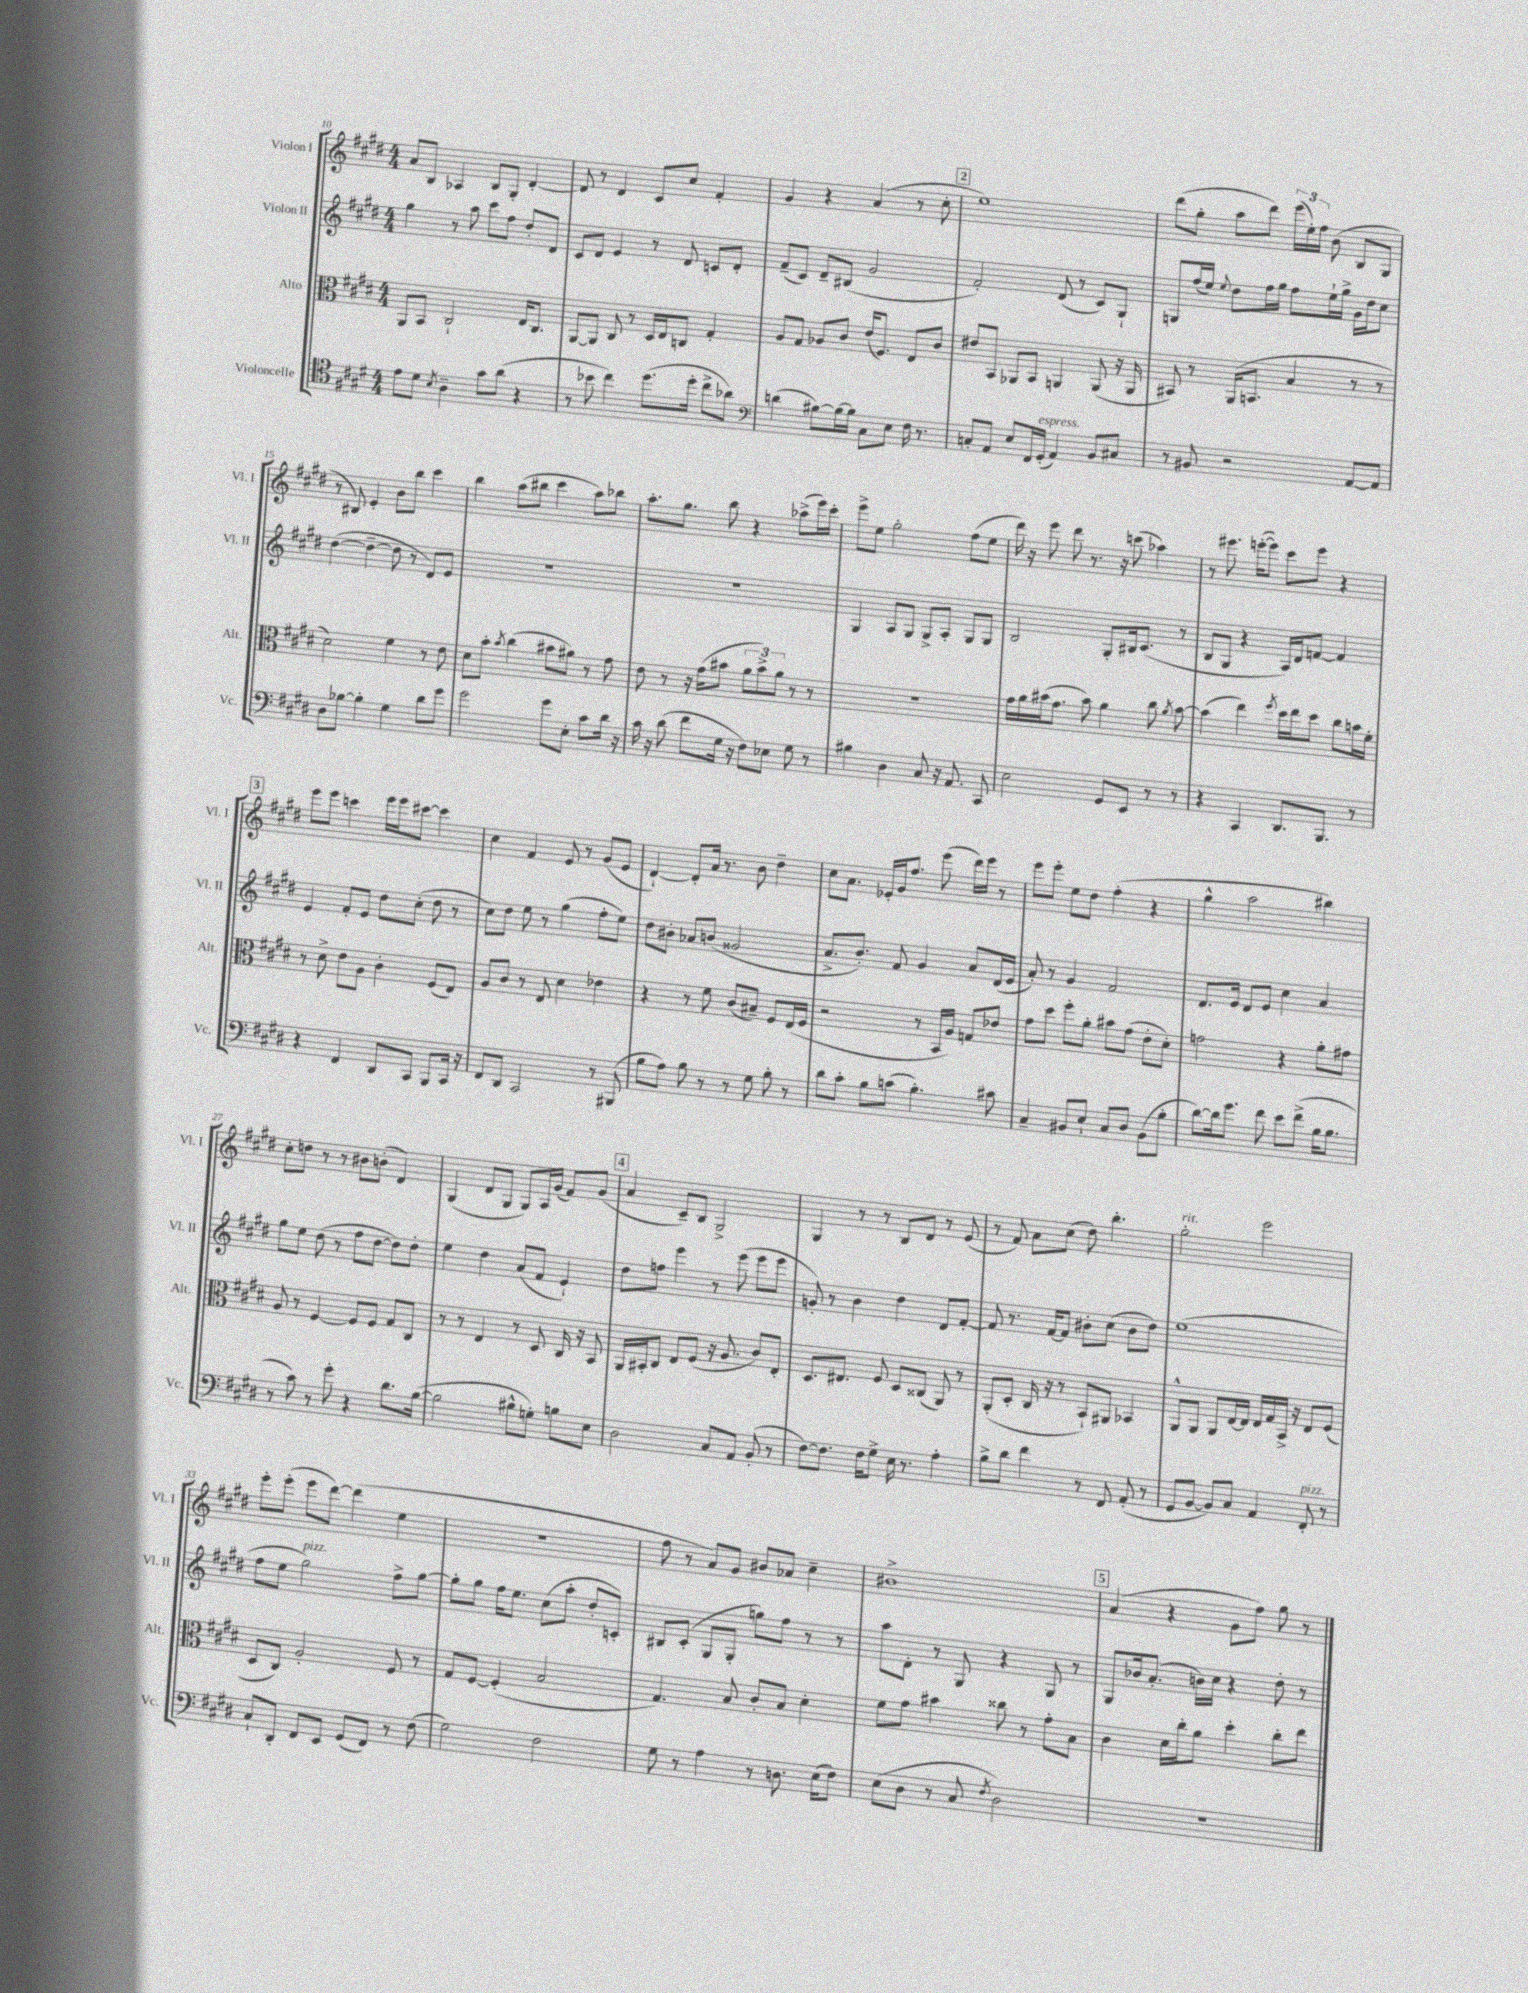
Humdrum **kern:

**kern	**kern	**kern	**kern
*part4	*part3	*part2	*part1
*staff4	*staff3	*staff2	*staff1
*I"Violoncelle	*I"Alto	*I"Violon II	*I"Violon I
*I'Vc.	*I'Alt.	*I'Vl. II	*I'Vl. I
*clefC4	*clefC3	*clefG2	*clefG2
*k[f#c#g#d#]	*k[f#c#g#d#]	*k[f#c#g#d#]	*k[f#c#g#d#]
*M4/4	*M4/4	*M4/4	*M4/4
=10	=10	=10	=10
8e\L	8AA/L	4gg#\	8a/L
8d#\J	8BB/J	.	8B/J
8qB/	.	.	.
4A~\	2C#`/	8r	4A-X/
.	.	8aa\	.
8g#\L	.	8ccc#\L	8B/L
(8a\J	.	8ff#\J	8G#'/J
4r	16E/KL	8dd#'/L	[4d#'/
.	8.C#/J	.	.
.	.	8d#/J	.
=11	=11	=11	=11
8r	[8AA/L	8c#/L	8d#/]
8b-X\	8AA/J]	8d#/J	8r
4cc#\)	8C#/	4e/	4d#/
.	8r	.	.
(8.dd#\L	16D#/LL	8r	8c#/L
.	16E/J	.	.
.	8Cn/J	8d#/	8cc#/J
16dd#'\Jk	.	.	.
8cc#^\L	4G#'/	8cn/L	4f#'/
8a-X\J)	.	8d#'/J	.
=12	=12	=12	=12
*clefF4	*	*	*
(4dn\	8A/L	(8f#~/L	4g#/
.	8G#/J	8c#/J)	.
[8B#X\L)	8A-X/L	8d#~/L	4r
16B#\L_	8c#/J	(8B#X/J	.
16B#\JJ]	.	.	.
8C#\L	(16e/KL	2g#/	(4a/
.	8.F#/J)	.	.
8E\J	.	.	.
16F#\	8E/L	.	8r
8.r	.	.	.
.	8c#/J	.	8cc#'\
!!LO:REH:place=s1:t=2
=13	=13	=13	=13
8Cn'/L	8e#X/L	2f#'/)	1ee)
8AA/J	8BB/J	.	.
8E/L	8AA-X/L	.	.
16FF#/L	8BB/J	.	.
!LO:TX:a:i:t=espress.	!	!	!
(16GG#'/JJ	.	.	.
4AA/)	4AAn/	(8d#/	.
.	.	8r	.
8BB/L	(8AA/	8c#/L)	.
8C#X/J	16r	8G#`/J	.
.	16AA/	.	.
=14	=14	=14	=14
8r	8BB#X/)	8Gn/L	(8ddd#\L
8BB#X/	8r	(16ff#/L	8gg#'\J
.	.	16ee/JJ)	.
.	.	8qqee/	.
2r	(16AA/KL	8dd#\L	8aa\L
.	8.BBn/J	.	.
.	.	16ff#\L	8ddd#\J)
.	.	16gg#\JJ	.
.	4B/	8ff#\L	(24eee\LL
.	.	.	24ee'\)
.	.	.	24ff#\JJ
.	.	16ee`\L	(8b\
.	.	16gg#^\JJ	.
[8AA/L	8r	16g#\LL	8B/L
.	.	16dd#\J	.
8AA/J]	8r	8cc#\J	8G#/J
!!LO:LB:g=z
=15	=15	=15	=15
8D#\L	2d#\)	([4dd#\	8r
[8B-X\J	.	.	8B#X/)
4B-'\]	.	4dd#~\_	4e'/
4G#\	4f#\	8dd#\]	8b\L
.	.	8r	8bb\J
8d#\L	8r	8d#/L)	4ccc#\
8g#\J	8e\	8e/J	.
=16	=16	=16	=16
2g#\	8d#\L	1r	4bb\
.	8b'\J	.	.
.	8qb/	.	.
.	(4cc#\	.	(8aa\L
.	.	.	8bb#X\J
8g#\L	8b#X\L	.	4ccc#\
8E'\J	8a#X\J)	.	.
8c#\L	8r	.	8aa\L)
16d#\Jk	8g#\	.	8bb-X\J
16r	.	.	.
=17	=17	=17	=17
16c#\	8e\	1r	8.aa'\L
16r	.	.	.
(8d#\	8r	.	.
.	.	.	8.gg#\J
8f#\L	16r	.	.
.	(16g#\KL	.	.
16G#\Jk	8b#X\J	.	8bb\
16r	.	.	.
8F#\L)	12a\L	.	4r
.	12b#^\)	.	.
8E-X\J	.	.	.
.	12a\J	.	.
8G#\	8r	.	(8aa-X^\L
8r	8r	.	16eee\L)
.	.	.	16ccc#'\JJ
=18	=18	=18	=18
4B#X\	1r	4G#/	8eee^\L
.	.	.	8ee\J
4D#\	.	8A/L	2gg#'\
.	.	8G#/J	.
8C#/	.	8G#^/L	.
16r	.	8A'/J	.
8.AA/	.	.	.
.	.	8G#/L	(8ff#\L
8CC#/	.	8G#/J	8ee\J
=19	=19	=19	=19
2E\	16g#\LL	2B/	16ddd#\)
.	16a\	.	16r
.	(16b#X\J	.	8eee\
.	8.g#\J	.	.
.	.	.	8ddd#\
.	8b#\)	.	8.r
8GG#/L	4a\	8G#'/L	.
.	.	.	16r
8EE/J	.	16B#X/k	(8cccn\
.	.	(8.c#/J	.
8r	8cc#\	.	4aa-X\)
.	8qa/	.	.
8r	[8b#\	8r	.
=20	=20	=20	=20
4r	(4b#\]	8B/L	8r
.	.	8G#/J	8.eee#X\
4CC#/	4ee\)	4r	.
.	.	.	([16eeen'\KL
.	.	.	8eee\J])
.	8qff#/	.	.
8.DD#/L	16dd#\LL	16A/LL)	8ccc#\L
.	16ee\J	16d#/J	.
.	8dd#\J	[8fn/J	8eee\J
8.BBB/J	.	.	.
.	8cc#\L	4f/]	4r
8r	16bn\L	.	.
.	16f#'\JJ	.	.
!!LO:LB:g=z
!!LO:REH:place=s1:t=3
=21	=21	=21	=21
4r	8r	4e/	8eee\L
.	8d#^\	.	8eee\J
4FF#/	8e\L	8f#'/L	4cccn\
.	8A\J	8e/J	.
8DD#/L	4c#'\	8dd#\L	16eee\LL
.	.	.	16eee\J
8CC#/J	.	(8cc#'\J	[8ccc#X\J
8BBB/L	(8F#/L	8dd#\	4ccc#\]
16CC#/Jk	8E/J)	8r	.
16r	.	.	.
=22	=22	=22	=22
8FF#/L	8A/L	8cc#\L)	4cc#\
8DD#/J	8c#/J	8dd#\J	.
2CC#/	8r	8ee\	4f#/
.	8E/	8r	.
.	4d#\	(4gg#\	8e/
.	.	.	8r
8r	4e-X\	8ff#'\L	(8g#/L
(8BBB#X/	.	8ee\J)	8e/J
=23	=23	=23	=23
8B\L	4r	8dd#\L	[4d#`/)
8A\J)	.	8b#X'\J	.
8B\	8r	8a-X/L	8d#'/L]
8r	8f#\	(8bn/J	16a/Jk
.	.	.	8.r
8r	(8c#/L	2g##X/	.
8G#\	8B#X~/J)	.	8b\
8B'\	8F#/L	.	4dd#~\
8r	(16E/L	.	.
.	16F#/JJ	.	.
=24	=24	=24	=24
8d#\L	2r	8.a^/L	8cc#\L
8c#'\J	.	.	8.a\J
.	.	8.b'/J)	.
8B\L	.	.	.
.	.	.	16e-X'/LL
(8cn\J	.	8f#/	16g#/J
.	.	.	8.ff#/J
4.B'\)	8r	4g#/	.
.	16BB/LL	.	(8eee\
.	16A/JJ)	.	.
.	8Gn/L	8a/L	16ddd#\LL)
.	.	.	16eee\JJ
8c#X\	8e-X/J	(16d#/L	8r
.	.	16e/JJ	.
=25	=25	=25	=25
4C#~/	8g#\L	8a'/)	8eee\L
.	8dd#\J	8r	8eee'\J
8BB#X/L	8ff#'\L	4g#/	8ee\L
8E`/J	8a'\J	.	8dd#\J
8C#/L	8b#X\L	2f#/	(4ff#'\
8D#/J	(8g#\J	.	.
(8BB#\L	8e'\L	.	4r
8B'\J	8d#'\J)	.	.
=26	=26	=26	=26
[8d#\L)	2gn\	8.d#/L	4gg#^^\
16d#\k]	.	.	.
8.g#\J	.	16e/Jk	.
.	.	8d#/L	2aa\
8f#\	.	8e/J	.
8e\L	4r	4cc#\	.
(8f#^\J	.	.	.
16B\KL	8a'\L	4a/	4bb#X\)
8.B\J	.	.	.
.	8g#X\J	.	.
!!LO:LB:g=z
=27	=27	=27	=27
8r	8A/	8gg#\L	8cc#'\L
8c#\)	8r	8ee\J	8ddn\J
8r	[4F#/	(8dd#\	8r
8g#'\	.	8r	8r
4r	8F#/L]	8ff#\L	8b#X\L
.	8F#/J	[8dd#\J	(8bn'\J
8.d#\L	8G#/L	8dd#\L])	4d#/)
.	8C#/J	8dd#'\J	.
([16B\Jk	.	.	.
=28	=28	=28	=28
2B\]	8r	4ee\	(4G#/
.	8r	.	.
.	4E/	4dd#\	8d#/L
.	.	.	8G#/J
8B#X^^\L	8r	(8a/L	8G#/L)
8Gn'\J)	8D#/	8f#/J	16A/L
.	.	.	(16g#/JJ
8Bn\L	16C#/	4e`/)	8f#/L)
.	16r	.	.
8E\J	8BB/	.	(8g#/J
!!LO:REH:place=s1:t=4
=29	=29	=29	=29
2D#\	16AA/LL	8dd#\L	4a/
.	16BB#X'/J	.	.
.	8C#/J	8ffn\J	.
.	8E/L	4eee\	8c#~/L)
.	(8F#/J	.	8B/J
8C#/L	16r	8r	2G#^/
.	8.A/	.	.
8AA/J	.	(8eee\	.
(8BB'/	8c#/L)	8eee\L	.
8r	8E'/J	8eee\J	.
=30	=30	=30	=30
[8F#\L)	8.D#/L	8gn'/)	4G#/
8.F#\J]	.	8r	.
.	8.E#X/J	.	.
.	.	4b\	8r
16F#\KL	.	.	.
8G#^\J	8F#/	.	8r
16E\	8D#/L	4dd#\	8B/L
8.r	.	.	.
.	(8C##X/J	.	8d#/J
4A'\	8AA/)	8d#/L	8r
.	8r	[8f#'/J	(8e/
=31	=31	=31	=31
8B^\L	(8AA'/L	8f#/]	8r
8d#\J	8D#'/J	8.r	8f#/)
4f#\	16C#/	.	8a\L
.	16r	[16f#/KL	.
.	8r	8f#/J]	(8cc#\J
8r	8BB`/L)	8b#X'\L	8dd#\)
8FF#/	8AA#X/J	(8cc#\J	4.bb'\
(8AA'/	4BB-X/	8b#\L	.
8r	.	8dd#\J)	.
=32	=32	=32	=32
!	!	!	!LO:TX:a:i:t=rit.
8GG#/L	8AA^^/L	(1ee	2gg#'\
[8BB/J	8AA/J	.	.
8BB/L])	8AA/L	.	.
8C#/J	[16E/L	.	.
.	16E/JJ]	.	.
4AA/	16E/LL	.	2eee\
.	16G#/	.	.
.	16BB^/JJ	.	.
.	16r	.	.
!LO:TX:a:i:t=pizz.	!	!	!
8FF#'/	8E/L	.	.
8r	(8F#/J	.	.
!!LO:LB:g=z
=33	=33	=33	=33
8C#`/L	8D#/L	8ff#\L	8eee'\L
8DD#'/J	8C#/J)	8ee\J	(8eee'\J
!	!	!LO:TX:a:i:t=pizz.	!
8FF#/L	2A'/	2gg#\)	8eee\L
8EE/J	.	.	[8ddd#\J)
(8GG#/L	.	.	(4ddd#\]
8FF#/J)	.	.	.
8r	8F#/	8ff#^\L	4ee\
(8F#\	8r	[8gg#\J	.
=34	=34	=34	=34
2G#\)	8G#/L	8gg#'\L]	1r
.	[8F#/J	8gg#\J	.
.	(4F#'/]	16ff#\KL	.
.	.	8.ee\J	.
2F#\	2B/	(8cc#\L	.
.	.	8aa'\J	.
.	.	8dd#'/L	.
.	.	8cn'/J)	.
=35	=35	=35	=35
8G#\	4.G#/)	8B#X/L	8ff#\
8r	.	(8c#'/J	8r
4A\	.	8G#/L	8a/L)
.	8B/	8G#'/J	8g#/J
8r	8c#'/L	8ggn\L)	8b#X/L
8.Dn\	8B/J	8ff#\J	8a-X/J
.	4d#'\	8r	4cc#~\
(16E\KL	.	.	.
8F#\J)	.	8r	.
=36	=36	=36	=36
(8E\L	8f#\L	8aa\L	1b#X^
8D#\J	8g#\J	8d#'\J	.
8r	4b#X\	8r	.
8C#/	.	8G#/	.
8qF#/	.	.	.
2D#\)	8cc##X\	4r	.
.	8r	.	.
.	8g#'\L	8G#/	.
.	8B\J	8r	.
!!LO:REH:place=s1:t=5
=37	=37	=37	=37
1r	4c#\	8G#/L	(4a/
.	.	16b-X/k	.
.	.	(8.a'/J	.
.	16d#\LL	.	4r
.	16cc#'\J	.	.
.	8a\J	16bn\LL)	.
.	.	16cc#\JJ	.
.	4dd#'\	4r	8g#\L
.	.	.	8ff#\J)
.	8cc#'\L	8dd#'\	8gg#\
.	8ee\J	8r	8r
==	==	==	==
*-	*-	*-	*-
